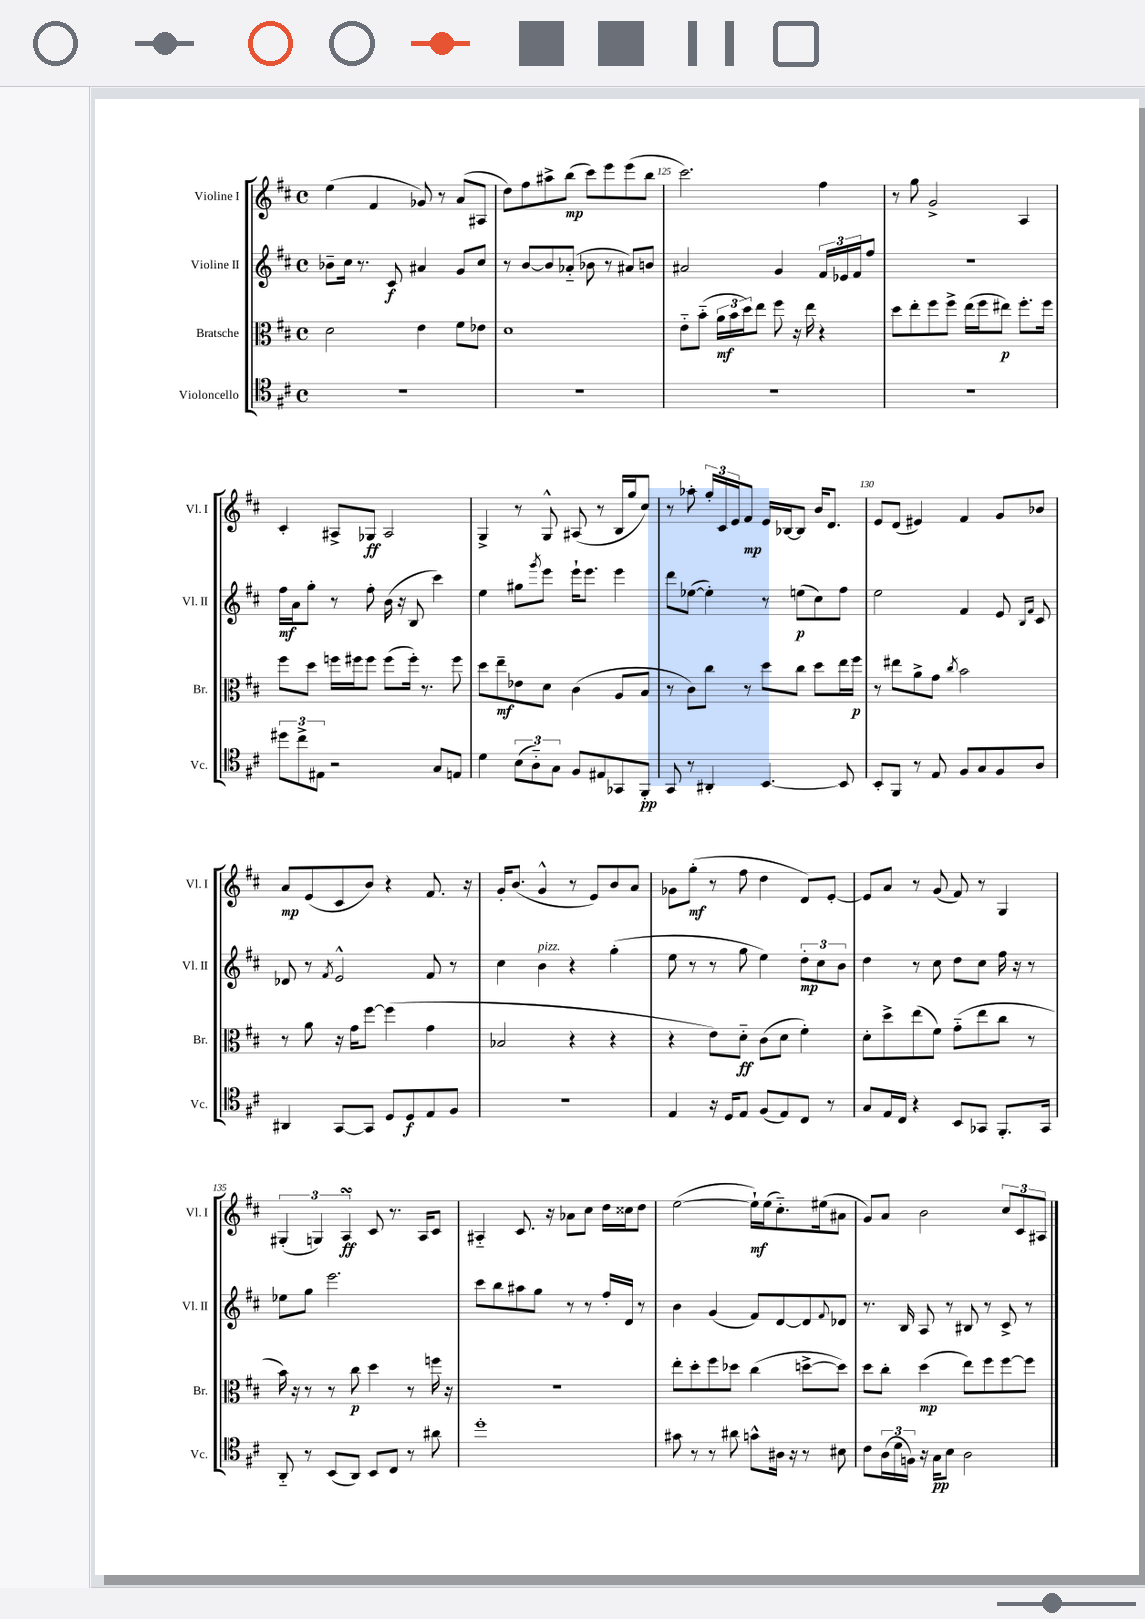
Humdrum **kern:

**kern	**dynam	**kern	**dynam	**kern	**dynam	**kern	**dynam
*part4	*part4	*part3	*part3	*part2	*part2	*part1	*part1
*staff4	*staff4	*staff3	*staff3	*staff2	*staff2	*staff1	*staff1
*I"Violoncello	*	*I"Bratsche	*	*I"Violine II	*	*I"Violine I	*
*I'Vc.	*	*I'Br.	*	*I'Vl. II	*	*I'Vl. I	*
*clefC4	*	*clefC3	*	*clefG2	*	*clefG2	*
*k[f#c#]	*	*k[f#c#]	*	*k[f#c#]	*	*k[f#c#]	*
*M4/4	*	*M4/4	*	*M4/4	*	*M4/4	*
*met(c)	*	*met(c)	*	*met(c)	*	*met(c)	*
=123	=123	=123	=123	=123	=123	=123	=123
1r	.	2d\	.	8b-X~\L	.	(4ee\	.
.	.	.	.	16cc#\Jk	.	.	.
.	.	.	.	8.r	.	.	.
.	.	.	.	.	.	4f#/	.
.	.	.	.	8c#/	f	.	.
.	.	4e\	.	4a#X/	.	8g-X/)	.
.	.	.	.	.	.	8r	.
.	.	8f#\L	.	8g/L	.	(8a/L	.
.	.	8e-X\J	.	8cc#/J	.	8A#X/J	.
=124	=124	=124	=124	=124	=124	=124	=124
1r	.	1d	.	8r	.	8dd\L)	.
.	.	.	.	[8b/L	.	8ff#\	.
.	.	.	.	8b/]	.	8aa#X^\	.
.	.	.	.	(8a-X/J	.	(8bb\J	mp
.	.	.	.	8b-X\	.	8ccc#\L)	.
.	.	.	.	8r	.	8eee\	.
.	.	.	.	8a#X/L)	.	(8eee\	.
.	.	.	.	8bn/J	.	8bb\J	.
=125	=125	=125	=125	=125	=125	=125	=125
1r	.	8e\L	.	2a#X/	.	2.ccc#\)	.
.	.	(8b\J	.	.	.	.	.
.	.	24a\LL	mf	.	.	.	.
.	.	24b\	.	.	.	.	.
.	.	24dd\J)	.	.	.	.	.
.	.	8ee\J	.	.	.	.	.
.	.	8ff#\	.	4g/	.	.	.
.	.	16r	.	.	.	.	.
.	.	16ee\	.	.	.	.	.
.	.	4r	.	24f#/LL	.	4ff#\	.
.	.	.	.	24e-X/	.	.	.
.	.	.	.	24f#/J	.	.	.
.	.	.	.	8ff#/J	.	.	.
=126	=126	=126	=126	=126	=126	=126	=126
1r	.	8dd\L	.	1r	.	8r	.
.	.	8ee'\	.	.	.	8gg\	.
.	.	8ff#\	.	.	.	2g^/	.
.	.	8ff#^\J	.	.	.	.	.
.	.	(16ee\LL	.	.	.	.	.
.	.	16ff#\J	.	.	.	.	.
.	.	8ee#X\J)	p	.	.	.	.
.	.	8.ff#'\L	.	.	.	4A/	.
.	.	16ff#\Jk	.	.	.	.	.
!!LO:LB:g=z
=127	=127	=127	=127	=127	=127	=127	=127
12dd#X\L	.	8ff#\L	.	16ff#\LL	mf	4c#'/	.
.	.	.	.	16a\J	.	.	.
12cc#^\	.	.	.	.	.	.	.
.	.	8dd\J	.	8gg'\J	.	.	.
12E#X\J	.	.	.	.	.	.	.
2r	.	16ffn\LL	.	8r	.	8A#X^/L	.
.	.	16ff#X\J	.	.	.	.	.
.	.	8ff#\J	.	8ff#'\	.	8G-X/J	ff
.	.	(8ff#\L	.	(16b\	.	2A#/	.
.	.	.	.	16r	.	.	.
.	.	16ff#'\Jk)	.	8B/	.	.	.
.	.	8.r	.	.	.	.	.
8G/L	.	.	.	4ccc#\)	.	.	.
8En/J	.	8ff#\	.	.	.	.	.
=128	=128	=128	=128	=128	=128	=128	=128
4d\	.	8dd\L	.	4ee\	.	4G^/	.
.	.	8ee~\	mf	.	.	.	.
(12B\L	.	8e-X\	.	8gg#X\L	.	8r	.
12A\)	.	.	.	.	.	.	.
.	.	.	.	8qggg/	.	.	.
.	.	8d\J	.	8eee\J	.	8G^^/	.
12G\J	.	.	.	.	.	.	.
8F#/L	.	(4c#\	.	16eee`\KL	.	(8A#X/	.
.	.	.	.	8.eee\J	.	.	.
8E#X/	.	.	.	.	.	8r	.
8GG-X/	.	8A/L	.	4eee\	.	16B/LL	.
.	.	.	.	.	.	16gg/J	.
8FF#'/J	pp	8B/J	.	.	.	8cc#/J)	.
=129	=129	=129	=129	=129	=129	=129	=129
8GG/	.	8r	.	8ddd\L	.	8r	.
8r	.	8c#\L)	.	([8ee-X\J	.	8aa-X'\	.
4AA#X'/	.	8cc#\J	.	4ee-'\])	.	24gg'/LL	.
.	.	.	.	.	.	24c#/	.
.	.	.	.	.	.	24e/J	.
.	.	8r	.	.	.	8f#/J	mp
[4.BB/	.	8dd\L	.	8r	.	16e/LL	.
.	.	.	.	.	.	[16B-X/J	.
.	.	8cc#\J	.	(8een\L	p	8B-/J]	.
.	.	8dd\L	.	8cc#\)	.	16b/KL	.
.	.	.	.	.	.	8.d/J	.
8BB/]	.	16ee\L	.	8ff#\J	.	.	.
.	.	16ff#\JJ	p	.	.	.	.
=130	=130	=130	=130	=130	=130	=130	=130
8BB'/L	.	8r	.	2ee\	.	8e/L	.
8FF#/J	.	8ee#X\L	.	.	.	(8d/J	.
8r	.	8a^\	.	.	.	4e#X/)	.
8E/	.	8g\J	.	.	.	.	.
.	.	8qcc#/	.	.	.	.	.
8F#/L	.	2b\	.	4f#/	.	4f#/	.
8G/	.	.	.	.	.	.	.
8F#/	.	.	.	8e/	.	8g/L	.
.	.	.	.	16qqB/LL	.	.	.
.	.	.	.	16qqf#/JJ	.	.	.
8A/J	.	.	.	8c#/	.	8b-X/J	.
!!LO:LB:g=z
=131	=131	=131	=131	=131	=131	=131	=131
4AA#X/	.	8r	.	8d-X/	.	8a/L	mp
.	.	8a\	.	8r	.	(8e/	.
.	.	.	.	8qf#/	.	.	.
[8GG/L	.	16r	.	2e^^/	.	8c#/	.
.	.	16g\KL	.	.	.	.	.
8GG/J]	.	[8ff#\J	.	.	.	8b/J)	.
8D/L	.	(4ff#\]	.	.	.	4r	.
8D/	f	.	.	.	.	.	.
8E/	.	4g\	.	8f#/	.	8.f#/	.
8F#/J	.	.	.	8r	.	.	.
.	.	.	.	.	.	16r	.
=132	=132	=132	=132	=132	=132	=132	=132
1r	.	2B-X/	.	4cc#\	.	16g'/KL	.
.	.	.	.	.	.	(8.b/J	.
!	!	!	!	!LO:TX:a:i:t=pizz.	!	!	!
.	.	.	.	4b\	.	4g^^/	.
.	.	4r	.	4r	.	8r	.
.	.	.	.	.	.	8e/L)	.
.	.	4r	.	(4gg'\	.	8b/	.
.	.	.	.	.	.	8a/J	.
=133	=133	=133	=133	=133	=133	=133	=133
4E/	.	4r	.	8ee\	.	8g-X\L	.
.	.	.	.	8r	.	(8gg'\J	mf
16r	.	8e\L)	.	8r	.	8r	.
16D/KL	.	.	.	.	.	.	.
8E/J	.	8d\J	ff	8gg\	.	8ff#\	.
(8F#/L	.	(8c#\L	.	4ee\)	.	4dd\	.
8E/)	.	8d\J	.	.	.	.	.
8C#/J	.	4f#'\)	.	12dd'\L	mp	8d/L)	.
.	.	.	.	12cc#\	.	.	.
8r	.	.	.	.	.	[8e'/J	.
.	.	.	.	12b\J	.	.	.
=134	=134	=134	=134	=134	=134	=134	=134
8G/L	.	8d'\L	.	4dd\	.	8e/L]	.
16E/L	.	8dd^\	.	.	.	8a/J	.
16C#/JJ	.	.	.	.	.	.	.
4r	.	(8ee\	.	8r	.	8r	.
.	.	8f#\J)	.	8cc#\	.	(8g/	.
8BB/L	.	(8g\L	.	8dd\L	.	8f#/)	.
8GG-X/J	.	8ee\	.	8cc#\J	.	8r	.
8.FF#'/L	.	8cc#\J	.	16ff#\	.	4G/	.
.	.	.	.	16r	.	.	.
.	.	8r	.	8r	.	.	.
16GG-/Jk	.	.	.	.	.	.	.
!!LO:LB:g=z
=135	=135	=135	=135	=135	=135	=135	=135
8AA/	.	16b\)	.	8ee-X\L	.	(6G#X'/	.
.	.	16r	.	.	.	.	.
8r	.	8r	.	8gg\J	.	.	.
.	.	.	.	.	.	6Gn/)	.
(8BB/L	.	8r	.	2.eee\	.	.	.
.	.	.	.	.	.	6AsSSS/	ff
8AA/J)	.	8cc#\	p	.	.	.	.
8BB/L	.	4dd\	.	.	.	8c#/	.
8C#/J	.	.	.	.	.	8.r	.
8r	.	8r	.	.	.	.	.
.	.	.	.	.	.	16A/KL	.
8a#X\	.	16ffn\	.	.	.	8c#/J	.
.	.	16r	.	.	.	.	.
=136	=136	=136	=136	=136	=136	=136	=136
1dd'	.	1r	.	8ccc#\L	.	4A#X/	.
.	.	.	.	8bb\	.	.	.
.	.	.	.	8aa#X\	.	8.c#/	.
.	.	.	.	8gg\J	.	.	.
.	.	.	.	.	.	16r	.
.	.	.	.	8r	.	8a-X\L	.
.	.	.	.	8r	.	8cc#\J	.
.	.	.	.	16ff#'/LL	.	16dd\LL	.
.	.	.	.	16d/JJ	.	16cc##X\J	.
.	.	.	.	8r	.	8dd\J	.
=137	=137	=137	=137	=137	=137	=137	=137
8g#X\	.	8ee'\L	.	4b\	.	([2ee\	.
8r	.	8dd'\	.	.	.	.	.
8r	.	8ff#\	.	(4g/	.	.	.
8a#X\	.	8dd-X\J	.	.	.	.	.
8gn^^\L	.	(4cc#\	.	8f#/L)	.	16ee`\LL])	mf
.	.	.	.	.	.	(16ee\J	.
16A#X\Jk	.	.	.	[8d/	.	8.cc#\)	.
16r	.	.	.	.	.	.	.
8r	.	[8ddn^\L	.	8d/]	.	.	.
.	.	.	.	.	.	(16ee#X\k	.
.	.	.	.	8qqf#/	.	.	.
8B#X\	.	8dd\J])	.	8d-X/J	.	8a#X\J	.
=138	=138	=138	=138	=138	=138	=138	=138
8c#\L	.	8dd\L	.	8.r	.	8g/L)	.
(24A\L	.	8cc#'\J	.	.	.	8a/J	.
24d\	.	.	.	.	.	.	.
.	.	.	.	16B/	.	.	.
24Fn\JJ)	.	.	.	.	.	.	.
16r	.	(4dd\	mp	8A/	.	2b\	.
16G\KL	pp	.	.	.	.	.	.
8B\J	.	.	.	8r	.	.	.
2A\	.	8ee\L)	.	8B#X/	.	.	.
.	.	8ff#\	.	8r	.	.	.
.	.	[8ff#\	.	8c#^/	.	12cc#/L	.
.	.	.	.	.	.	12c#/	.
.	.	8ff#\J]	.	8r	.	.	.
.	.	.	.	.	.	12A#X/J	.
==	==	==	==	==	==	==	==
*-	*-	*-	*-	*-	*-	*-	*-
